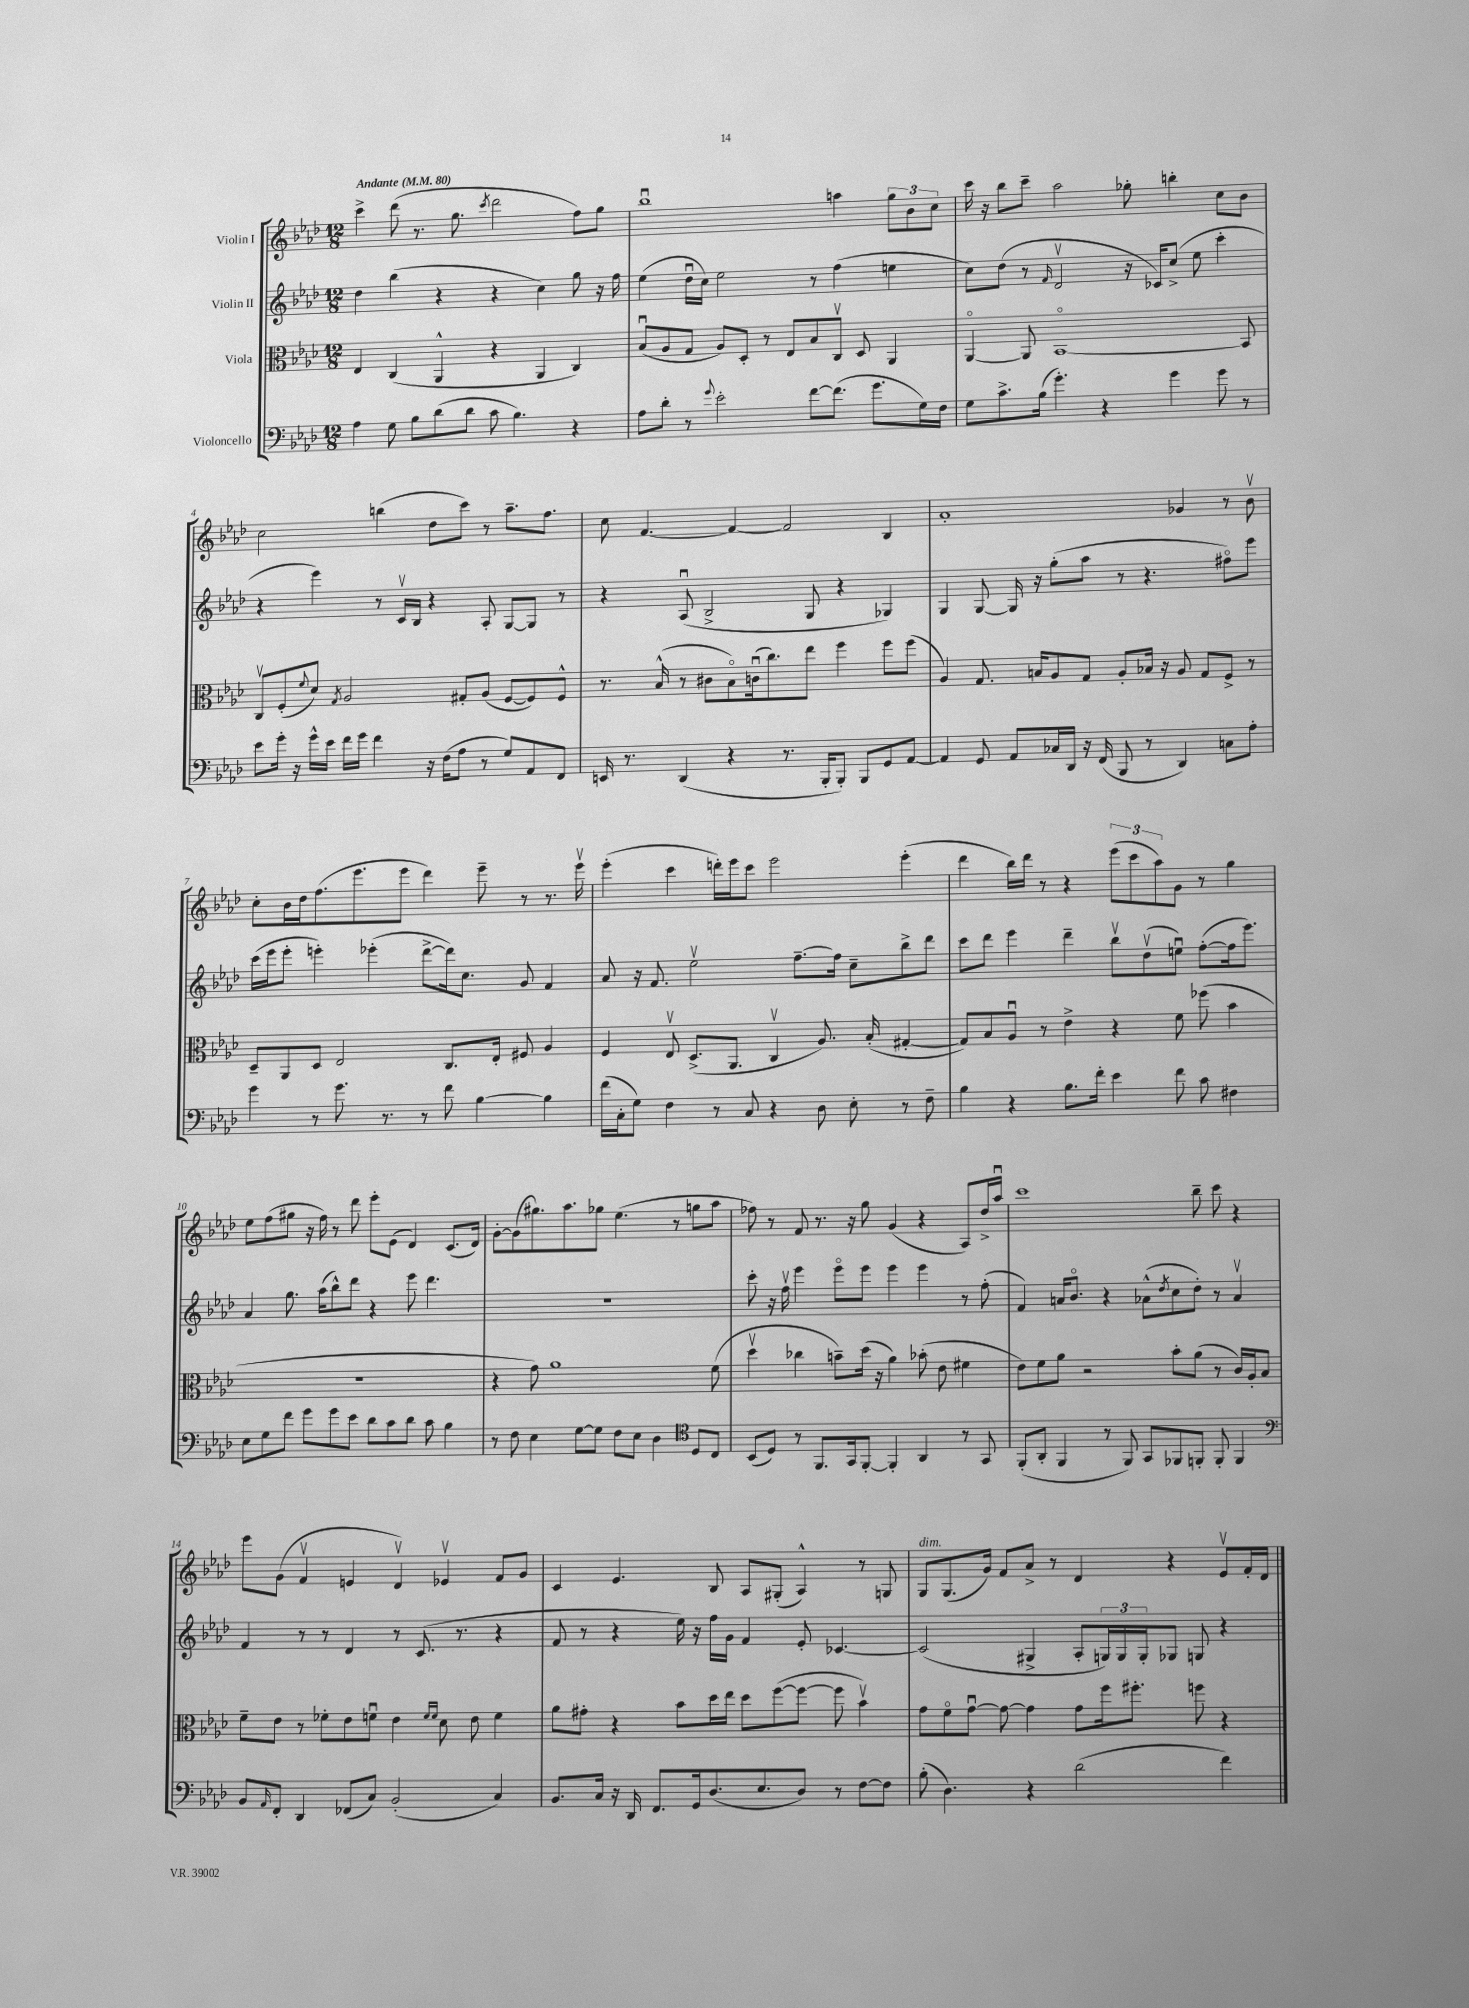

**kern	**kern	**kern	**kern
*staff4	*staff3	*staff2	*staff1
*clefF4	*clefC3	*clefG2	*clefG2
*k[b-e-a-d-]	*k[b-e-a-d-]	*k[b-e-a-d-]	*k[b-e-a-d-]
*M12/8	*M12/8	*M12/8	*M12/8
*MM80	*MM80	*MM80	*MM80
4A-\	4E-/	4dd-\	4ccc^\
8G\	(4C/	(4bb-\	(8ddd-\
8B-\L	.	.	8.r
(8d-\	4AA-^^/	4r	.
.	.	.	8.gg\
8d-\J	.	.	.
.	.	.	8qccc/
8c\	4r	4r	2ddd-\
4.B-\)	.	.	.
.	4AA-/	4cc\)	.
4r	4C/)	8gg\	8ff\L)
.	.	16r	8gg\J
.	.	16ff\	.
=	=	=	=
8A-\L	(8B-u/L	(4ee-\	1bb-u
8d-'\J	8A-/	.	.
8r	8G/J	16dd-u\LL	.
.	.	16cc\JJ)	.
8qqg/	.	.	.
2e-'\	8A-/L)	2ee-\	.
.	8D-'/J	.	.
.	8r	.	.
.	8E-/L	.	.
[8f\L	8B-/	8r	.
(8.f\]J	8Cv/J	(4ff\	4aa\
.	8D-/	.	.
8.g\L	.	.	.
.	4AA-/	4ee\	12gg\L
.	.	.	12b-\
16G\L)	.	.	.
.	.	.	12cc\J
16F\JJ	.	.	.
=	=	=	=
8G\L	[4AA-o/	8cc\L)	16ccc\
.	.	.	16r
8.c^\	.	(8dd-\J	8bb-\L
.	8AA-/]	8r	8ccc~\J
(16B-\Jk	.	.	.
.	.	16qqf/	.
4.g'\)	[1BB-o	2d-v/	2aa-\
4r	.	.	.
.	.	16r	8gg-'\
.	.	16c-/LK)	.
4g\	.	(8cc^/J	4bb'\
.	.	8ee-\	.
8g\	.	4ccc'\	8cc\L
8r	8BB-/]	.	8b-\J
=	=	=	=
8e-\L	8Cv/L	4r	2cc\
16g'\Jk	(8F'/	.	.
16r	.	.	.
.	8qqf/	.	.
16g^^\LL	8d-/J)	4eee-\)	.
16e-\JJ	.	.	.
.	8qG/	.	.
16f\LL	2A-/	.	.
16g\JJ	.	.	.
4f\	.	8r	(4bb\
.	.	16cv/LL	.
.	.	16B-/JJ	.
16r	.	4r	8dd-\L
(16F\LK	.	.	.
8A-\J	8G#'/L	.	8ccc\J)
8r	(8A-/J	8A-'/	8r
8G/L)	[8F/L	[8G/L	8.aa-~\L
8AA-/	8F/])	8G/]J	.
.	.	.	8.ff\J
8FF/J	8F^^/J	8r	.
=	=	=	=
16EE/	8.r	4r	8cc\
8.r	.	.	.
.	.	.	[4.f/
.	(16B-^^/	.	.
(4DD-/	8r	(8A-u/	.
.	8c#\L	2B-^/	.
4r	8B-o\)	.	4f/_
.	(16cu\k	.	.
.	8.cc\)	.	.
8.r	.	.	2f/]
.	8ee-\J	8G/	.
16BBB-'/LK	.	.	.
8BBB-'/J)	4ff\	4r	.
8BBB-/L	.	.	.
8GG/	8ff\L	4G-/)	4B-/
[8AA-/J	(8ff\J	.	.
=	=	=	=
4AA-/]	4A-/)	4G/	1a-'
8GG/	8.G/	[8G/	.
8AA-/L	.	16G/]	.
.	16B/LK	16r	.
16C-/L	8A-/	(8gg'\L	.
16DD-/JJ	.	.	.
16r	8G/J	8aa-\J	.
(16FF/	.	.	.
8BBB-/	8A-'/L	8r	.
8r	16B-/Jk	4.r	.
.	16r	.	.
4DD-/)	8A-/	.	4g-/
.	8G/L	.	.
8C\L	8F^/J	8ff#o\L)	8r
8A-'\J	8r	8eee-\J	8b-v\
=	=	=	=
4g\	8D-~/L	(16ccc\LL	8cc'\L
.	.	16eee-\J	.
.	8AA-/	8eee-'\J	16b-\L
.	.	.	16dd-\J
8r	8D-/J	4eee'\)	(8.ff\
8.g\	2E-/	.	.
.	.	.	8.eee-\
.	.	(4eee-'\	.
8.r	.	.	.
.	.	.	8eee-\J
8r	.	[8ddd-^\L	4ddd-\)
8f\	8.C/L	16ddd-\]k)	.
.	.	8.cc\J	.
[4B-\	.	.	8eee-~\
.	16E-'/Jk	.	.
.	8F#/	8g/	8r
4B-\]	4A-/	4f/	8.r
.	.	.	16eee-v\
=	=	=	=
(16f\LL	4F/	8a-/	(4eee-'\
16C'\J	.	.	.
8G\J)	.	16r	.
.	.	8.f/	.
4F\	8E-v/	.	4ccc\
.	(8.D-^/L	2ee-v\	.
8r	.	.	16ddd'\LL)
.	8.AA-/J	.	16eee-\J
8C/	.	.	8ccc\J
4r	4Cv/	.	2eee-\
.	.	[8.ff~\L	.
8D-\	8.A-/)	.	.
.	.	16ff\]Jk	.
8E-'\	.	8cc~\L	.
.	(16B-'/	.	.
8r	[4G#'/	8bb-^\	(4eee-'\
8F~\	.	8ddd-\J	.
=	=	=	=
4B-\	8G#/]L)	8ccc\L	4ddd-\
.	8B-/	8ddd-\J	.
4r	8A-u/J	4eee-\	16bb-\LL)
.	.	.	16ddd-\JJ
.	8r	.	8r
8.B-\L	4e-^\	4ddd-~\	4r
16f'\Jk	.	.	.
4e-\	4r	8bb-v\L	(12eee-\L
.	.	.	12ccc\
.	.	(8dd-v\	.
.	.	.	12aa-\)
8f\	8f\	8eeu\J)	8g\J
8c\	(8ff-\	([8ff'\L	8r
4F#\	4b-\	16ff\]k	4gg\
.	.	8.eee-\J)	.
=	=	=	=
8E-\L	1.r	4a-/	8ee-\L
8G\	.	.	(8ff\
8f\J	.	8.gg\	8gg#\J
8g\L	.	.	16r
.	.	(16aa-\LK	16ff\)
8g\	.	8bb-^^\)	8r
8e-\J	.	8ddd-\J	8ddd-\
8d-\L	.	4r	8eee-'\L
8c\	.	.	(8e-\J
8d-\J	.	8eee-\	4d-/)
8c\	.	4.ddd-\	.
4B-\	.	.	(8.c/L
.	.	.	16d-/Jk)
=	=	=	=
8r	4r	1.r	[8g'\L
8F\	.	.	(8g\]
4E-\	8g\)	.	8.gg#\)
.	1a-	.	.
.	.	.	8.aa-\
[8G\L	.	.	.
8G\]J	.	.	8gg-\J
8F\L	.	.	(4.ee-\
8E-\J	.	.	.
4D-\	.	.	.
.	.	.	8r
*clefC4	*	*	*
8D-/L	.	.	8gg\L
8C/J	(8f\	.	8aa-\J
=	=	=	=
(8BB-/L	4dd-v\	8ccc'\	8ff-\)
8D-/J)	.	16r	8r
.	.	16ffv\	.
8r	4cc-\	4eee-\	8f/
8.FF/L	.	.	8.r
.	8b~\L)	8eee-o\L	.
16GG/k	.	.	16r
[8FF'/J	(16dd-\Jk	8eee-\J	8gg\
.	16r	.	.
4FF'/]	4a-\)	4eee-\	(4g/
4AA-/	(8b-'\	4eee-\	4r
.	8e-\	.	.
8r	4f#\	8r	8A-/L)
8GG/	.	(8ff'\	16dd-^/L
.	.	.	16aa-u/JJ
=	=	=	=
(8FF'/L	8e-\L)	4f/)	1ccc
8AA-'/J	8f\	.	.
4FF/	8a-\J	16a/LK	.
.	.	8.b-o/J	.
.	2r	.	.
8r	.	4r	.
8FF/)	.	.	.
8GG/L	.	(8a-^^\L	.
.	.	8qdd-/	.
8FF-/	8b-'\L	8cc\	.
8FF'/J	(8a-\J	8dd-'\J)	8bb-~\
8FF'/	8r	8r	8ccc\
4FF/	16c/LL)	4a-v/	4r
.	16A-'/J	.	.
.	8B-/J	.	.
=	=	=	=
*clefF4	*	*	*
8BB-/L	8f~\L	4f/	8eee-\L
16qqAA-/	.	.	.
8FF'/J	8e-\J	.	(8g\J
4DD-/	8r	8r	4fv/
.	8f-'\L	8r	.
(8FF-/L	8e-\	4d-/	4e/
8C/J)	8fu\J	.	.
(2BB-'/	4e-\	8r	4d-v/)
.	.	(8.c/	.
.	16qqf/LL	.	.
.	16qqf/JJ	.	.
.	8d-\	.	4e-v/
.	.	8.r	.
.	8e-\	.	.
4C/)	4f\	4r	8f/L
.	.	.	8g/J
=	=	=	=
8.BB-/L	8a-\L	8f/	4c/
.	8g#'\J	8r	.
16C/Jk	.	.	.
16r	4r	4r	4.e-/
16DD-/	.	.	.
8.FF/L	.	.	.
.	8b-\L	16ee-\)	.
16GG/k	.	16r	.
(8.D-/	16dd-\L	16ff\LL	8B-/
.	16ee-\JJ	16g\JJ	.
.	8dd-\L	4f/	8A-/L
8.E-/	.	.	.
.	([8ff\	.	(8G#'/J
8D-/J)	8ff\_J	8e-'/	4A-^^/)
8r	8ff\]	[4.c-/	.
[8F\L	4b-v\)	.	8r
8F\]J	.	.	8G/
=	=	=	=
(8B-'\	8g\L	(2c-/]	8G/L
4.D-\)	8fo\	.	(8.G/
.	[8gu\J	.	.
.	.	.	16g/Jk)
.	8g\_	.	8f/L
4r	4g\]	4G#^/	8a-^/J
.	.	.	8r
(2d-\	8g\L	8A-'/L	4d-/
.	16ff\k	24G/L)	.
.	.	24G/	.
.	8.ff#'\J	.	.
.	.	24G'/J	.
.	.	8G-/J	4r
.	8ff\	8G/	.
4f\)	4r	4r	8e-v/L
.	.	.	16f'/L
.	.	.	16d-/JJ
==	==	==	==
*-	*-	*-	*-
